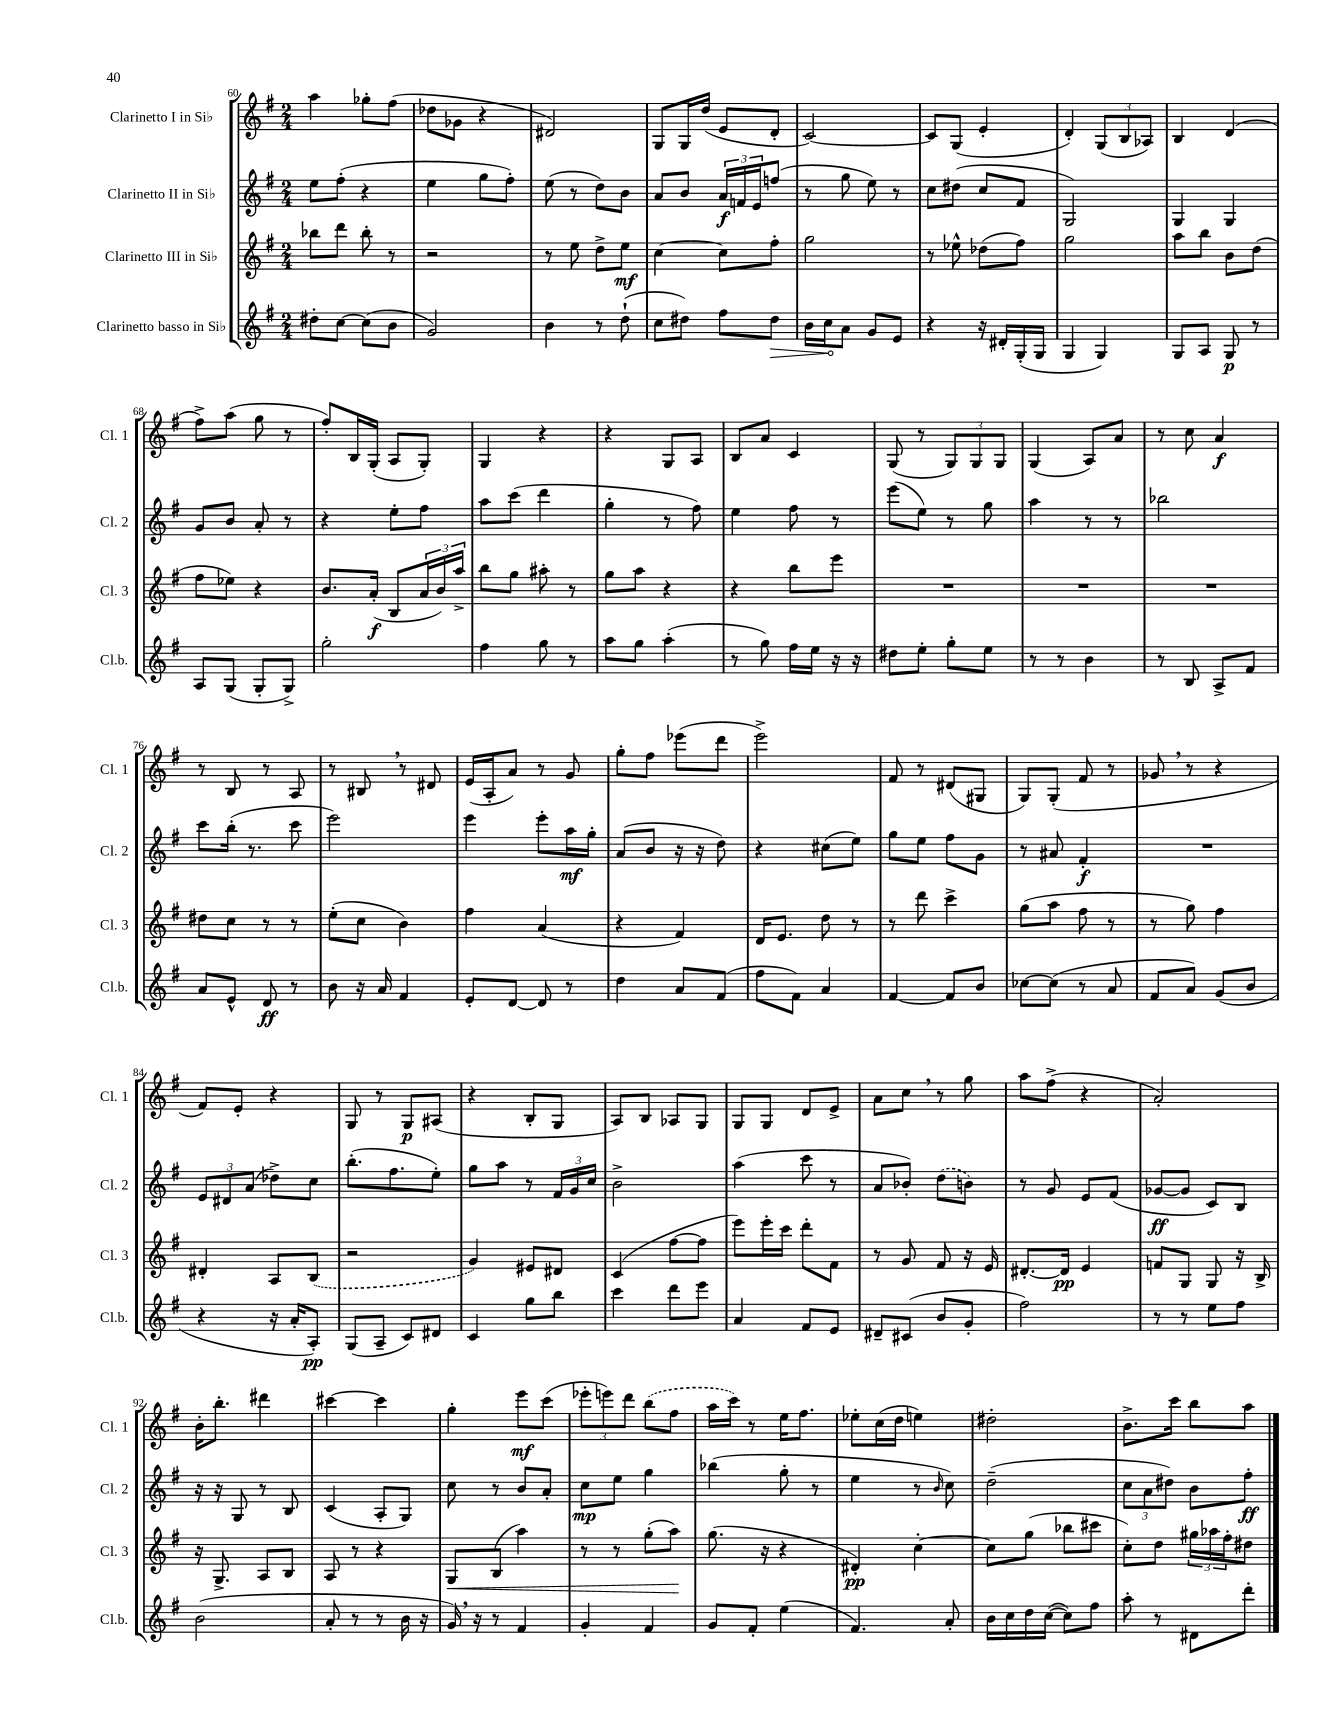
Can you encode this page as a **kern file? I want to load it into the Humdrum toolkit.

**kern	**dynam	**kern	**dynam	**kern	**dynam	**kern	**dynam
*part4	*part4	*part3	*part3	*part2	*part2	*part1	*part1
*staff4	*staff4	*staff3	*staff3	*staff2	*staff2	*staff1	*staff1
*I"Clarinetto basso in Si♭	*	*I"Clarinetto III in Si♭	*	*I"Clarinetto II in Si♭	*	*I"Clarinetto I in Si♭	*
*I'Cl.b.	*	*I'Cl. 3	*	*I'Cl. 2	*	*I'Cl. 1	*
*clefG2	*	*clefG2	*	*clefG2	*	*clefG2	*
*k[f#]	*	*k[f#]	*	*k[f#]	*	*k[f#]	*
*M2/4	*	*M2/4	*	*M2/4	*	*M2/4	*
=60	=60	=60	=60	=60	=60	=60	=60
8dd#X'\L	.	8bb-X\L	.	8ee\L	.	4aa\	.
[8cc\J	.	8ddd\J	.	(8ff#'\J	.	.	.
(8cc\L]	.	8bb-'\	.	4r	.	8gg-X'\L	.
8b\J	.	8r	.	.	.	(8ff#\J	.
=61	=61	=61	=61	=61	=61	=61	=61
2g/)	.	2r	.	4ee\	.	8dd-X\L	.
.	.	.	.	.	.	8g-X\J	.
.	.	.	.	8gg\L	.	4r	.
.	.	.	.	8ff#'\J)	.	.	.
=62	=62	=62	=62	=62	=62	=62	=62
4b\	.	8r	.	(8ee\	.	2d#X/)	.
.	.	8ee\	.	8r	.	.	.
8r	.	8dd^\L	.	8dd\L)	.	.	.
(8dd`\	.	8ee\J	mf	8b\J	.	.	.
=63	=63	=63	=63	=63	=63	=63	=63
8cc\L	.	[4cc\	.	8a/L	.	8G/L	.
8dd#X\J)	.	.	.	8b/J	.	16G/L	.
.	.	.	.	.	.	(16dd/JJ	.
8ff#\L	.	8cc\L]	.	24a/LL	f	8e/L	.
.	.	.	.	24fn/	.	.	.
.	.	.	.	24e/J	.	.	.
!	!LO:HP:b	!	!	!	!	!	!
8dd#\J	>	8ff#'\J	.	(8ffn/J	.	8d'/J	.
=64	=64	=64	=64	=64	=64	=64	=64
16b\LL	.	2gg\	.	8r	.	[2c/)	.
16cc\J	.	.	.	.	.	.	.
8a\J	]	.	.	8gg\	.	.	.
8g/L	.	.	.	8ee\)	.	.	.
8e/J	.	.	.	8r	.	.	.
=65	=65	=65	=65	=65	=65	=65	=65
4r	.	8r	.	8cc\L	.	8c/L]	.
.	.	8ee-X^^\	.	(8dd#X\J	.	(8G/J	.
16r	.	(8dd-X\L	.	8cc/L	.	4e'/	.
16d#X'/LL	.	.	.	.	.	.	.
(16G'/	.	8ff#\J)	.	8f#/J	.	.	.
16G/JJ	.	.	.	.	.	.	.
=66	=66	=66	=66	=66	=66	=66	=66
4G/	.	2gg\	.	2G/)	.	4d'/)	.
4G/)	.	.	.	.	.	(12G/L	.
.	.	.	.	.	.	12B/	.
.	.	.	.	.	.	12A-X/J)	.
=67	=67	=67	=67	=67	=67	=67	=67
8G/L	.	8aa\L	.	4G/	.	4B/	.
8A/J	.	8bb\J	.	.	.	.	.
8G/	p	8b\L	.	4G/	.	(4d/	.
8r	.	(8dd\J	.	.	.	.	.
!!LO:LB:g=z
=68	=68	=68	=68	=68	=68	=68	=68
8A/L	.	8ff#\L	.	8g/L	.	8ff#^\L)	.
(8G/J	.	8ee-X\J)	.	8b/J	.	(8aa\J	.
8G'/L	.	4r	.	8a'/	.	8gg\	.
8G^/J)	.	.	.	8r	.	8r	.
=69	=69	=69	=69	=69	=69	=69	=69
2gg'\	.	8.b/L	.	4r	.	8ff#'/L)	.
.	.	.	.	.	.	16B/L	.
.	.	(16a'/Jk	f	.	.	(16G'/JJ	.
.	.	8B/L	.	8ee'\L	.	8A/L	.
.	.	24a/L	.	8ff#\J	.	8G'/J)	.
.	.	24b/)	.	.	.	.	.
.	.	24aa^/JJ	.	.	.	.	.
=70	=70	=70	=70	=70	=70	=70	=70
4ff#\	.	8bb\L	.	8aa\L	.	4G/	.
.	.	8gg\J	.	(8ccc\J	.	.	.
8gg\	.	8aa#X'\	.	4ddd\	.	4r	.
8r	.	8r	.	.	.	.	.
=71	=71	=71	=71	=71	=71	=71	=71
8aa\L	.	8gg\L	.	4gg'\	.	4r	.
8gg\J	.	8aa\J	.	.	.	.	.
(4aa'\	.	4r	.	8r	.	8G/L	.
.	.	.	.	8ff#\)	.	8A/J	.
=72	=72	=72	=72	=72	=72	=72	=72
8r	.	4r	.	4ee\	.	8B/L	.
8gg\)	.	.	.	.	.	8a/J	.
16ff#\LL	.	8bb\L	.	8ff#\	.	4c/	.
16ee\JJ	.	.	.	.	.	.	.
16r	.	8eee\J	.	8r	.	.	.
16r	.	.	.	.	.	.	.
=73	=73	=73	=73	=73	=73	=73	=73
8dd#X\L	.	2r	.	(8eee\L	.	(8G/	.
8ee'\J	.	.	.	8ee\J)	.	8r	.
8gg'\L	.	.	.	8r	.	12G/L)	.
.	.	.	.	.	.	12G/	.
8ee\J	.	.	.	8gg\	.	.	.
.	.	.	.	.	.	12G/J	.
=74	=74	=74	=74	=74	=74	=74	=74
8r	.	2r	.	4aa\	.	(4G/	.
8r	.	.	.	.	.	.	.
4b\	.	.	.	8r	.	8A/L)	.
.	.	.	.	8r	.	8a/J	.
=75	=75	=75	=75	=75	=75	=75	=75
8r	.	2r	.	2bb-X\	.	8r	.
8B/	.	.	.	.	.	8cc\	.
8A^/L	.	.	.	.	.	4a/	f
8f#/J	.	.	.	.	.	.	.
!!LO:LB:g=z
=76	=76	=76	=76	=76	=76	=76	=76
8a/L	.	8dd#X\L	.	8ccc\L	.	8r	.
8e^^/J	.	8cc\J	.	(16bb'\Jk	.	8B/	.
.	.	.	.	8.r	.	.	.
8d/	ff	8r	.	.	.	8r	.
8r	.	8r	.	8ccc\	.	8A/	.
=77	=77	=77	=77	=77	=77	=77	=77
8b\	.	(8ee'\L	.	2eee\)	.	8r	.
16r	.	8cc\J	.	.	.	8B#X,/	.
16a/	.	.	.	.	.	.	.
4f#/	.	4b\)	.	.	.	8r	.
.	.	.	.	.	.	8d#X/	.
=78	=78	=78	=78	=78	=78	=78	=78
8e'/L	.	4ff#\	.	4eee\	.	(16e/LL	.
.	.	.	.	.	.	16A'/J	.
[8d/J	.	.	.	.	.	8a/J)	.
8d/]	.	(4a/	.	8eee'\L	.	8r	.
8r	.	.	.	16aa\L	mf	8g/	.
.	.	.	.	16gg'\JJ	.	.	.
=79	=79	=79	=79	=79	=79	=79	=79
4dd\	.	4r	.	(8a/L	.	8gg'\L	.
.	.	.	.	8b/J	.	8ff#\J	.
8a/L	.	4f#/)	.	16r	.	(8eee-X\L	.
.	.	.	.	16r	.	.	.
(8f#/J	.	.	.	8dd\)	.	8ddd\J	.
=80	=80	=80	=80	=80	=80	=80	=80
8ff#\L	.	16d/KL	.	4r	.	2eee^\)	.
.	.	8.e/J	.	.	.	.	.
8f#\J)	.	.	.	.	.	.	.
4a/	.	8dd\	.	(8cc#X\L	.	.	.
.	.	8r	.	8ee\J)	.	.	.
=81	=81	=81	=81	=81	=81	=81	=81
[4f#/	.	8r	.	8gg\L	.	8f#/	.
.	.	8ddd\	.	8ee\J	.	8r	.
8f#/L]	.	4ccc^\	.	8ff#\L	.	(8d#X/L	.
8b/J	.	.	.	8g\J	.	8G#X/J	.
=82	=82	=82	=82	=82	=82	=82	=82
[8cc-X\L	.	(8gg\L	.	8r	.	8G/L)	.
(8cc-\J]	.	8aa\J	.	8a#X/	.	(8G'/J	.
8r	.	8ff#\	.	4f#'/	f	8f#/	.
8a/	.	8r	.	.	.	8r	.
=83	=83	=83	=83	=83	=83	=83	=83
8f#/L	.	8r	.	2r	.	8g-X,/	.
8a/J)	.	8gg\)	.	.	.	8r	.
(8g/L	.	4ff#\	.	.	.	4r	.
8b/J	.	.	.	.	.	.	.
!!LO:LB:g=z
=84	=84	=84	=84	=84	=84	=84	=84
4r	.	4d#X'/	.	12e/L	.	8f#/L)	.
.	.	.	.	12d#X/	.	.	.
.	.	.	.	.	.	8e'/J	.
.	.	.	.	(12a/J	.	.	.
16r	.	8A/L	.	8dd-X^\L)	.	4r	.
16a'/KL	.	.	.	.	.	.	.
8A'/J)	pp	(8B/J	.	8cc\J	.	.	.
=85	=85	=85	=85	=85	=85	=85	=85
(8G/L	.	2r	.	(8.bb'\L	.	8G/	.
8A~/J	.	.	.	.	.	8r	.
.	.	.	.	8.ff#\	.	.	.
8c/L)	.	.	.	.	.	8G/L	p
8d#X/J	.	.	.	8ee'\J)	.	(8A#X/J	.
=86	=86	=86	=86	=86	=86	=86	=86
4c/	.	4g/)	.	8gg\L	.	4r	.
.	.	.	.	8aa\J	.	.	.
8gg\L	.	8e#X/L	.	8r	.	8B'/L	.
8bb\J	.	8d#X/J	.	24f#/LL	.	8G/J	.
.	.	.	.	24g/	.	.	.
.	.	.	.	24cc/JJ	.	.	.
=87	=87	=87	=87	=87	=87	=87	=87
4ccc\	.	(4c/	.	2b^\	.	8A/L)	.
.	.	.	.	.	.	8B/J	.
8ddd\L	.	[8ff#\L	.	.	.	8A-X/L	.
8eee\J	.	8ff#\J]	.	.	.	8G/J	.
=88	=88	=88	=88	=88	=88	=88	=88
4a/	.	8eee\L)	.	(4aa\	.	8G/L	.
.	.	16eee'\L	.	.	.	8G/J	.
.	.	16ccc\JJ	.	.	.	.	.
8f#/L	.	8ddd'\L	.	8ccc\	.	8d/L	.
8e/J	.	8f#\J	.	8r	.	8e^/J	.
=89	=89	=89	=89	=89	=89	=89	=89
8d#X~/L	.	8r	.	8a/L	.	8a\L	.
(8c#X/J	.	8g/	.	8b-X'/J)	.	8cc,\J	.
8b/L	.	8f#/	.	(8dd\L	.	8r	.
8g'/J	.	16r	.	8bn\J)	.	8gg\	.
.	.	16e/	.	.	.	.	.
=90	=90	=90	=90	=90	=90	=90	=90
2ff#\)	.	[8.d#X'/L	.	8r	.	8aa\L	.
.	.	.	.	8g/	.	(8ff#^\J	.
.	.	16d#/Jk]	pp	.	.	.	.
.	.	4e/	.	8e/L	.	4r	.
.	.	.	.	(8f#/J	.	.	.
=91	=91	=91	=91	=91	=91	=91	=91
8r	.	8fn/L	.	[8g-X/L	ff	2a'/)	.
8r	.	8G/J	.	8g-/J]	.	.	.
8ee\L	.	8G/	.	8c/L)	.	.	.
8ff#\J	.	16r	.	8B/J	.	.	.
.	.	16B^/	.	.	.	.	.
!!LO:LB:g=z
=92	=92	=92	=92	=92	=92	=92	=92
(2b\	.	16r	.	16r	.	16b'\KL	.
.	.	8.G^/	.	16r	.	8.bb'\J	.
.	.	.	.	8G/	.	.	.
.	.	8A/L	.	8r	.	4ddd#X\	.
.	.	8B/J	.	8B/	.	.	.
=93	=93	=93	=93	=93	=93	=93	=93
8a'/	.	8A/	.	(4c/	.	[4ccc#X\	.
8r	.	8r	.	.	.	.	.
8r	.	4r	.	8A'/L	.	4ccc#\]	.
16b\	.	.	.	8G/J)	.	.	.
16r	.	.	.	.	.	.	.
=94	=94	=94	=94	=94	=94	=94	=94
!	!	!	!LO:HP:b	!	!	!	!
16g,/)	.	8G/L	<	8cc\	.	4gg'\	.
16r	.	.	.	.	.	.	.
8r	.	(8B/J	.	8r	.	.	.
4f#/	.	4aa\)	.	8b/L	.	8eee\L	mf
.	.	.	.	8a'/J	.	(8ccc\J	.
=95	=95	=95	=95	=95	=95	=95	=95
4g'/	.	8r	.	8cc\L	mp	12eee-X'\L	.
.	.	.	.	.	.	12eeen\)	.
.	.	8r	.	8ee\J	.	.	.
.	.	.	.	.	.	12ddd\J	.
4f#/	.	(8gg'\L	.	4gg\	.	(8bb\L	.
.	.	8aa\J)	.	.	.	8ff#\J	.
.	.	.	[	.	.	.	.
=96	=96	=96	=96	=96	=96	=96	=96
8g/L	.	(8.gg\	.	(4bb-X\	.	16aa\LL	.
.	.	.	.	.	.	16ccc\JJ)	.
8f#'/J	.	.	.	.	.	8r	.
.	.	16r	.	.	.	.	.
(4ee\	.	4r	.	8gg'\	.	16ee\KL	.
.	.	.	.	.	.	8.ff#\J	.
.	.	.	.	8r	.	.	.
=97	=97	=97	=97	=97	=97	=97	=97
4.f#/)	.	4d#X'/)	pp	4ee\	.	8ee-X'\L	.
.	.	.	.	.	.	(16cc\L	.
.	.	.	.	.	.	16dd\JJ	.
.	.	[4cc'\	.	8r	.	4een\)	.
.	.	.	.	16qqb/	.	.	.
8a'/	.	.	.	8cc\)	.	.	.
=98	=98	=98	=98	=98	=98	=98	=98
16b\LL	.	8cc\L]	.	(2dd~\	.	2dd#X'\	.
16cc\	.	.	.	.	.	.	.
16dd\	.	(8gg\J	.	.	.	.	.
([16cc\JJ	.	.	.	.	.	.	.
8cc\L])	.	8bb-X\L	.	.	.	.	.
8ff#\J	.	8ccc#X\J	.	.	.	.	.
=99	=99	=99	=99	=99	=99	=99	=99
8aa'\	.	8cc'\L)	.	12cc\L	.	8.b^\L	.
.	.	.	.	12a\	.	.	.
8r	.	8dd\J	.	.	.	.	.
.	.	.	.	12dd#X\J)	.	.	.
.	.	.	.	.	.	16ccc\Jk	.
8d#X\L	.	24gg#X\LL	.	8b\L	.	8bb\L	.
.	.	24aa-X\	.	.	.	.	.
.	.	24ff#'\J	.	.	.	.	.
8ddd'\J	.	8dd#X\J	.	8ff#'\J	ff	8aa\J	.
==	==	==	==	==	==	==	==
*-	*-	*-	*-	*-	*-	*-	*-
